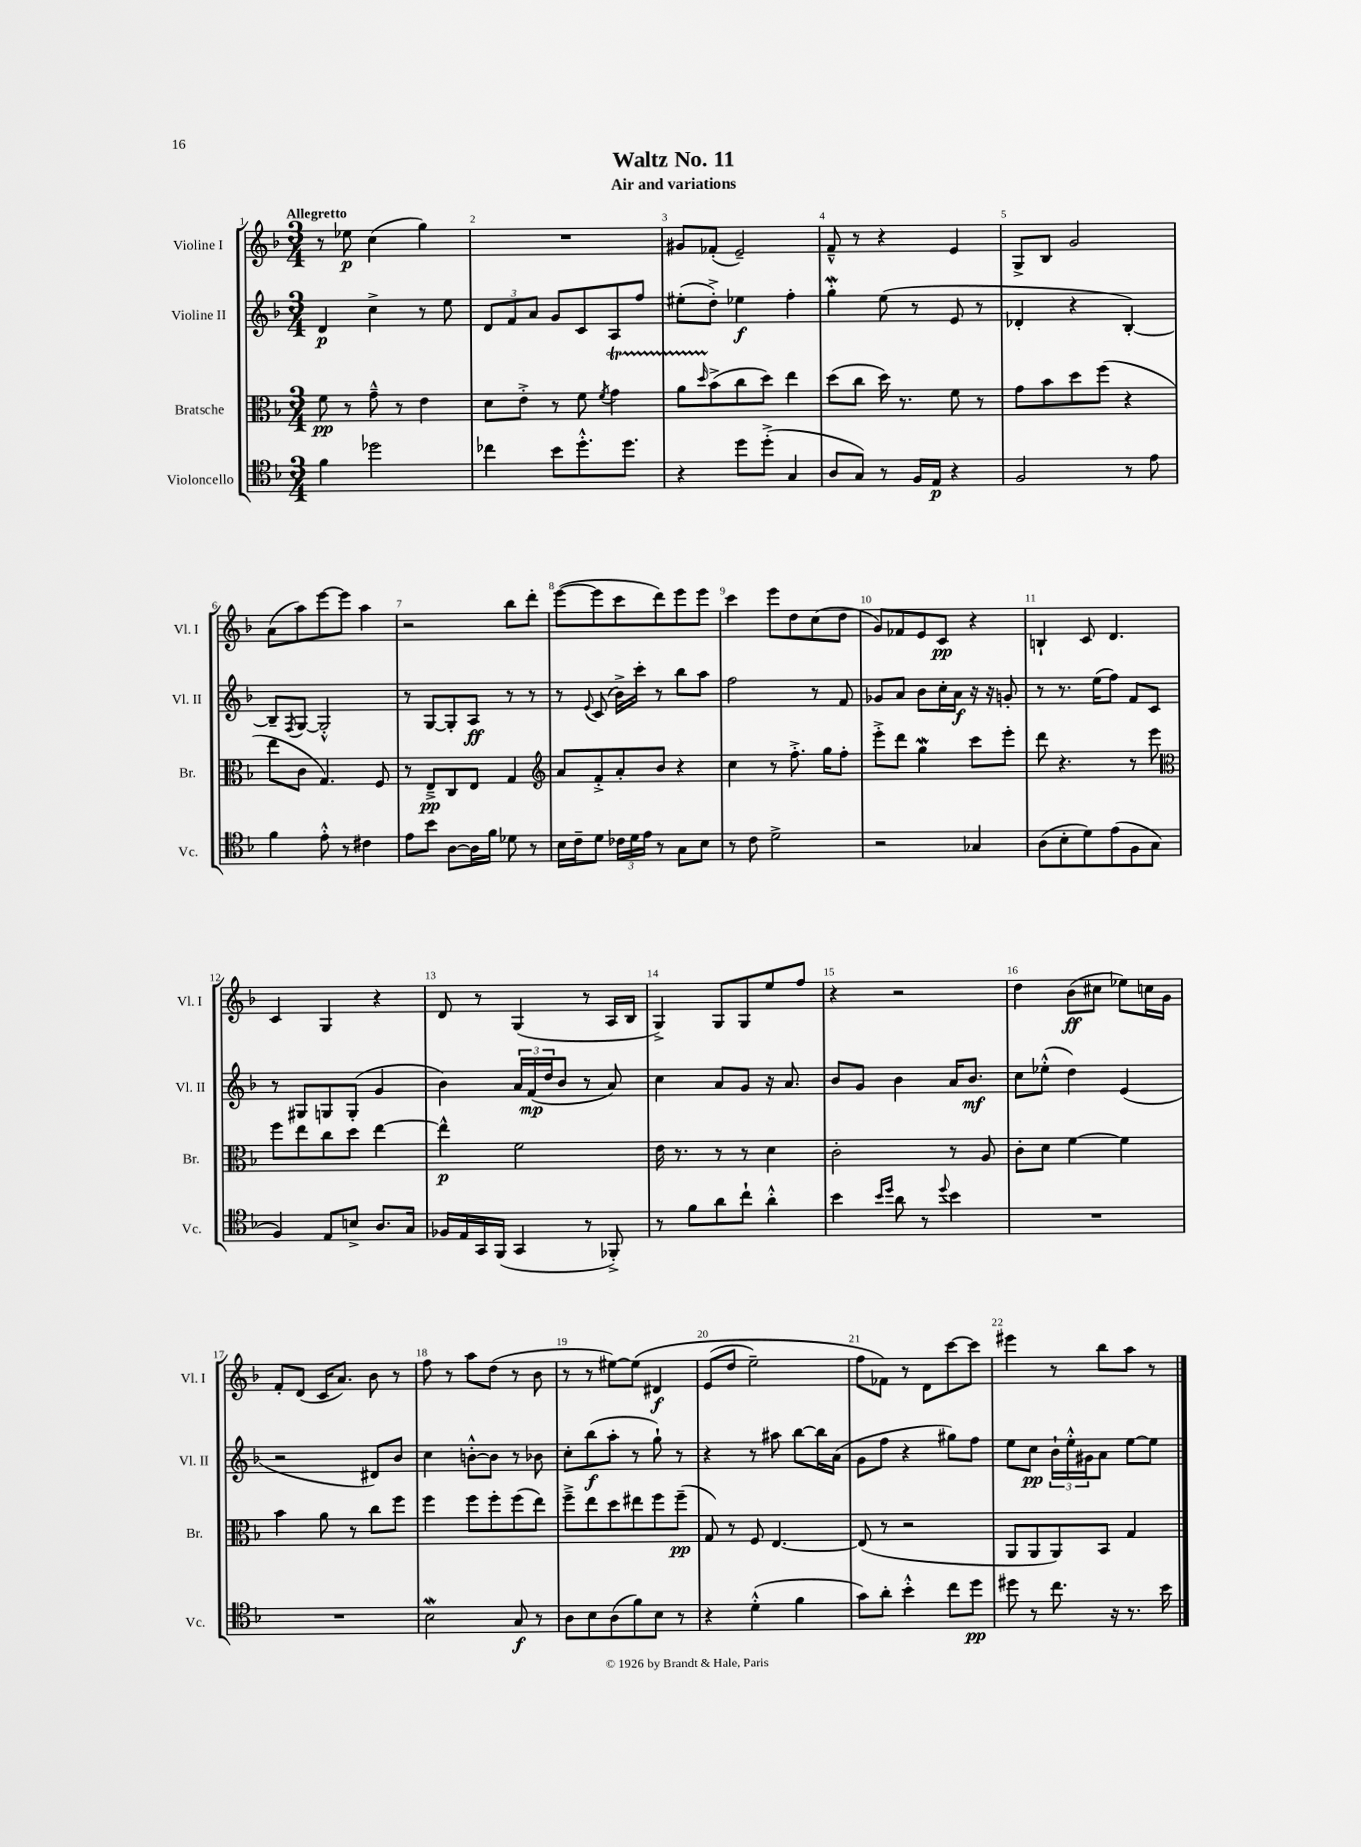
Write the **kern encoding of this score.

**kern	**kern	**kern	**kern
*staff4	*staff3	*staff2	*staff1
*clefC4	*clefC3	*clefG2	*clefG2
*k[b-]	*k[b-]	*k[b-]	*k[b-]
*M3/4	*M3/4	*M3/4	*M3/4
4f\	8f\	4d/	8r
.	8r	.	8ee-\
2dd-\	8g~^^\	4cc^\	(4cc\
.	8r	.	.
.	4e\	8r	4gg\)
.	.	8ee\	.
=	=	=	=
4cc-\	8d\L	12d/L	2.r
.	.	12f/	.
.	8e'^\J	.	.
.	.	12a/J	.
8b-\L	8r	8g/L	.
8.dd'^^\	8f\	8c/	.
.	8qf/	.	.
.	4g\	8A/	.
8.dd\J	.	.	.
.	.	8ff/J	.
=	=	=	=
4r	8a\L	(8ee#'\L	8g#/L
.	16qqdd/	.	.
.	(8b-^\	8dd'^\J)	(8f-'/J
8dd\L	8cc\	4ee-\	2e~/)
(8dd'^\J	8dd\J)	.	.
4G/	4ee\	4ff'\	.
=	=	=	=
8A/L	(8dd\L	4gg'\	8f~^^/
8G/J)	8cc\J	.	8r
8r	16dd\)	(8ee\	4r
.	8.r	.	.
16F/LL	.	8r	.
16E/JJ	.	.	.
4r	8f\	8e/	4e/
.	8r	8r	.
=	=	=	=
2F/	8g\L	4d-'/	8G^/L
.	8b-\	.	8B-/J
.	8dd\	4r	2g/
.	(8ff\J	.	.
8r	4r	[4B-'/)	.
8e\	.	.	.
=	=	=	=
4f\	8ee\L	8B-~/]L	(8a\L
.	.	8qF/	.
.	8c\J	[8G/J	8aa\)
8e'^^\	4.G/)	2G'^^/]	[8eee\
8r	.	.	8eee\]J
4c#\	.	.	4aa\
.	8F/	.	.
=	=	=	=
8e\L	8r	8r	2r
8b-\J	8E~^/L	[8G/L	.
[8A\L	8C/	8G'/]	.
16A\]L	8E/J	8A/J	.
16f\JJ	.	.	.
8d-\	4G/	8r	8bb-\L
8r	.	8r	8ddd'\J
=	=	=	=
*	*clefG2	*	*
16B-\LL	8a/L	8r	([8eee\L
16c~\J	.	.	.
.	.	8qqe/	.
8d\J	8f'^/	(8c/	8eee\]
24c-\LL	8a'/	16b-^\LL)	8ccc\
24d\	.	.	.
.	.	16ccc'\JJ	.
24e\JJ	.	.	.
8r	8b-/J	8r	8ddd\)
8G\L	4r	8bb-\L	8eee\
8B-\J	.	8aa\J	8eee\J
=	=	=	=
8r	4cc\	2ff\	4ccc\
8c\	.	.	.
2d^\	8r	.	8eee\L
.	8.ff'^\	.	8dd\
.	.	8r	(8cc\
.	16gg\LK	.	.
.	8ff'\J	8f/	8dd\J
=	=	=	=
2r	8eee'^\L	8g-/L	8g/L)
.	8ddd\J	8a/J	8f-/
.	4gg\	8b-\L	8e/
.	.	16cc'\L	8c/J
.	.	16a\JJ	.
4G-/	8ccc\L	16r	4r
.	.	16r	.
.	8eee'\J	8g'/	.
=	=	=	=
(8A\L	8ddd\	8r	4B`/
8B-'\	4.r	8.r	.
8d\)	.	.	8c/
.	.	(16ee\LK	.
(8e\	.	8ff\J)	4.d/
8F\	8r	8f/L	.
8G\J	8eee\	8c/J	.
=	=	=	=
*	*clefC3	*	*
4F/)	8ff\L	8r	4c/
.	8ee\	8G#/L	.
8E/L	8cc\	8G/	4G/
8B^/J	8dd\J	(8G'/J	.
8.A/L	[4ee\	4g/	4r
16G/Jk	.	.	.
=	=	=	=
16F-/LL	4ee^^\]	4b-\)	8d/
16E/	.	.	.
16GG/	.	.	8r
(16FF/JJ	.	.	.
4GG/	2f\	24a/LL	(4G/
.	.	(24f/	.
.	.	24dd/J	.
.	.	8b-/J	.
8r	.	8r	8r
8FF-'^/)	.	8a/)	16A/LL
.	.	.	16B-/JJ
=	=	=	=
8r	16e\	4cc\	4G^/)
.	8.r	.	.
8f\L	.	.	.
8a\	8r	8a/L	8G/L
8cc`\J	8r	8g/J	8G/
4a'^^\	4d\	16r	8ee/
.	.	8.a/	.
.	.	.	8ff/J
=	=	=	=
4b-\	2c'\	8b-/L	4r
.	.	8g/J	.
16qqb-/LL	.	.	.
16qqdd/JJ	.	.	.
8a\	.	4b-\	2r
8r	.	.	.
8qqdd/	.	.	.
4b-\	8r	16a/LK	.
.	.	8.b-/J	.
.	8A/	.	.
=	=	=	=
2.r	8c'\L	8cc\L	4dd\
.	8d\J	(8ee-'^^\J	.
.	[4f\	4dd\)	(8b-\L
.	.	.	8cc#\J
.	4f\]	(4e/	8ee-\L)
.	.	.	16cc\L
.	.	.	16g\JJ
=	=	=	=
2.r	4b-\	2r	8f'/L
.	.	.	(8d/J
.	8a\	.	16c/LK
.	.	.	8.a/J)
.	8r	.	.
.	8cc\L	8d#/L)	8b-\
.	8ff\J	8b-/J	8r
=	=	=	=
2B-\	4ff\	4cc\	8ff\
.	.	.	8r
.	8ff\L	[8b'^^\L	8aa\L
.	8ff'\	8b\]J	(8dd\J
8G/	(8ff\	8r	8r
8r	8ee\J)	8b-\	8b-\
=	=	=	=
8A\L	8ff~^\L	8cc'\L	8r
8B-\	8ee\	(8bb-\	8r
(8A\	8dd\	8aa'\J	[8ee#\L)
8f\)	8ee#\	8r	&(8ee#\]J
8B-\J	8ff\	8gg`\)	4d#/
8r	(8ff~\J	8r	.
=	=	=	=
4r	8G/)	4r	(8e/L
.	8r	.	8dd/J
(4d'^^\	8F/	8r	2ee~\)
.	[4.E/	8aa#\	.
4f\	.	[8bb-\L	.
.	.	16bb-\]L	.
.	.	(16a\JJ	.
=	=	=	=
8g\L)	(8E/]	8g\L	8ff\L
8a'\J	8r	8ff\J	8f-\J&)
4b-'^^\	2r	4r	8r
.	.	.	8d\L
8cc\L	.	8gg#\L)	[8ccc\
8dd\J	.	8ff\J	8ccc\]J
=	=	=	=
8dd#\	8AA/L	8ee\L	4eee#\
8r	8AA/	8cc\J	.
8.cc\	8AA/)	24b-`\LL	8r
.	.	24ee'^^\	.
.	.	24g#\J	.
.	8BB-/J	8a\J	8bb-\L
16r	.	.	.
8.r	4G/	[8ee\L	8aa\J
.	.	8ee\]J	8r
16b-\	.	.	.
==	==	==	==
*-	*-	*-	*-
